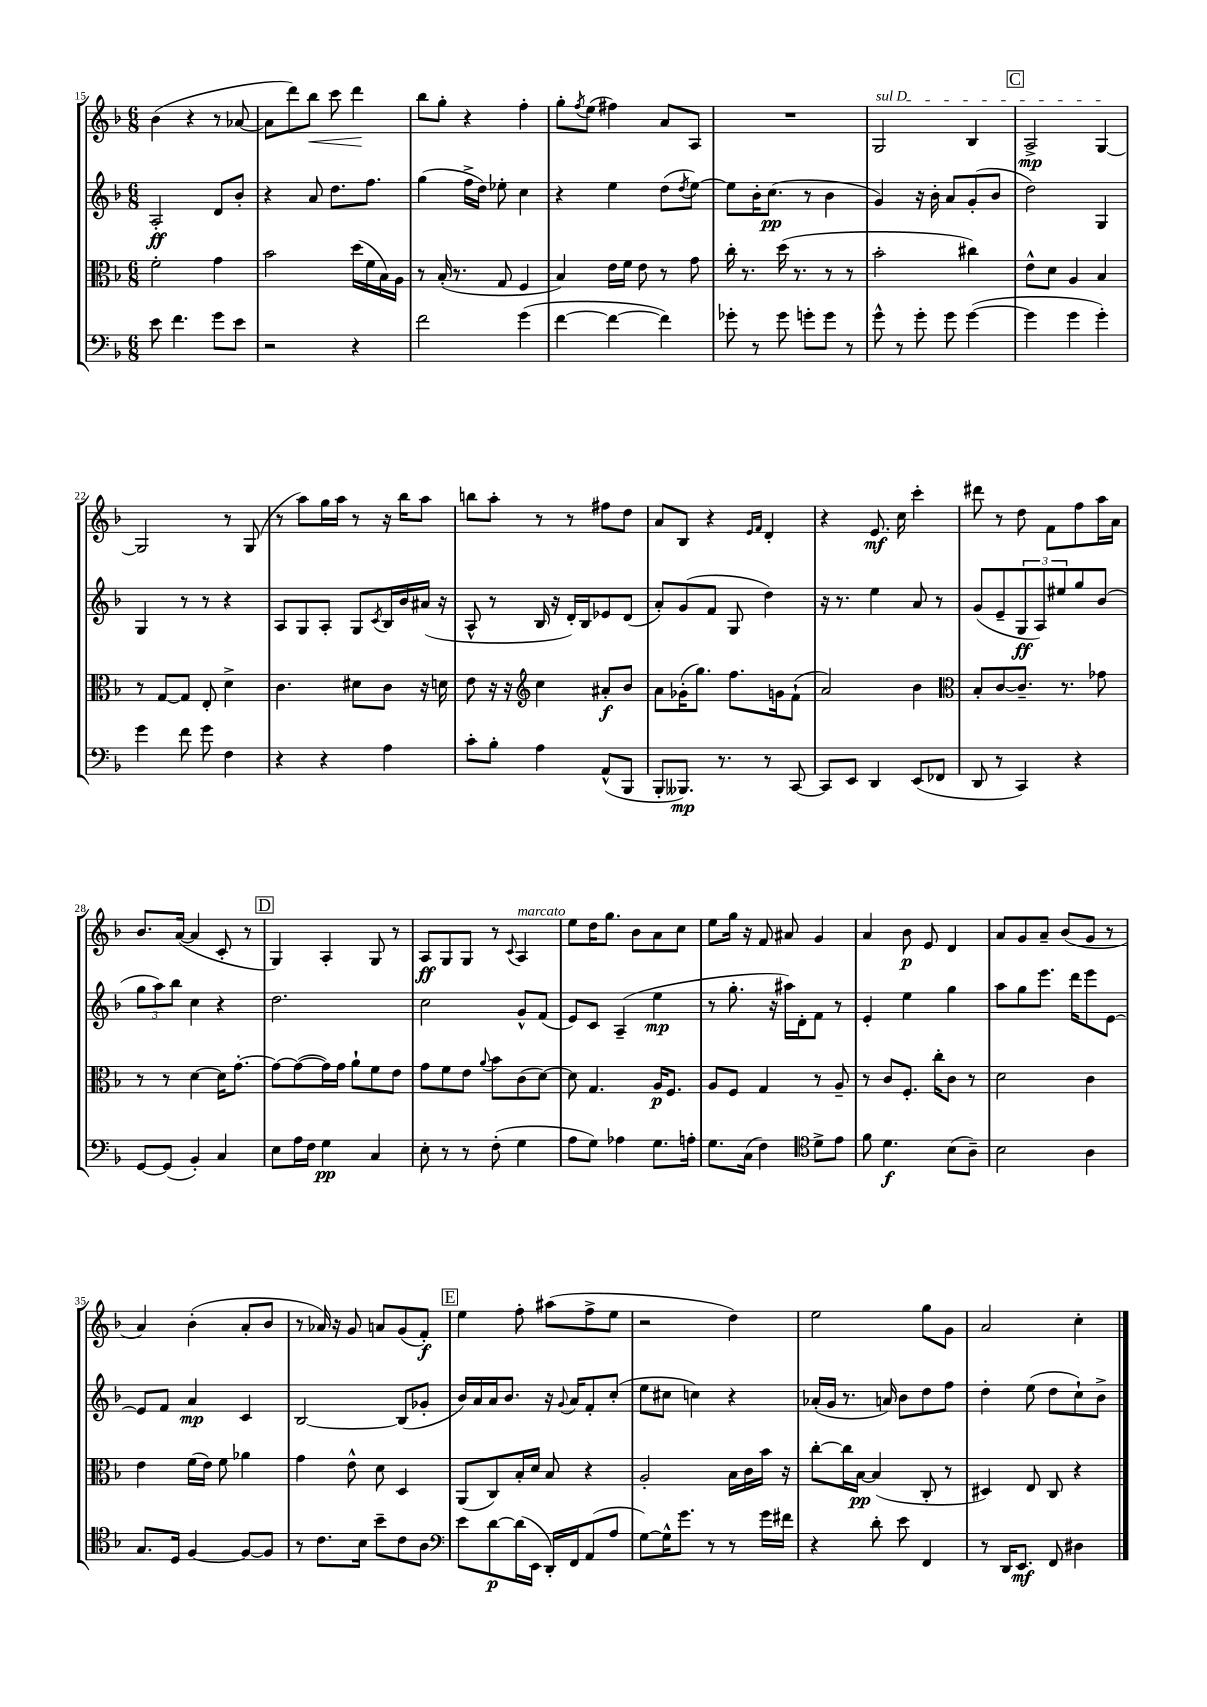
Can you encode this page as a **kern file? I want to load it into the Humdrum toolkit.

**kern	**kern	**kern	**kern
*staff4	*staff3	*staff2	*staff1
*clefF4	*clefC3	*clefG2	*clefG2
*k[b-]	*k[b-]	*k[b-]	*k[b-]
*M6/8	*M6/8	*M6/8	*M6/8
8e\	2f'\	2A'/	(4b-\
4.f\	.	.	.
.	.	.	4r
8g\L	4g\	8d/L	8r
8e\J	.	8b-'/J	[8a-/
=	=	=	=
2r	2b-\	4r	8a-\]L
.	.	.	8ddd\)
.	.	8a/	8bb-\J
.	.	8.dd\L	8ccc\
4r	(16dd\LL	.	4ddd\
.	16f\	8.ff\J	.
.	16B-\)	.	.
.	16A\JJ	.	.
=	=	=	=
2f\	8r	(4gg\	8bb-\L
.	(16B-'/	.	8gg'\J
.	8.r	.	.
.	.	16ff^\LL	4r
.	.	16dd\JJ)	.
.	8G/	8ee-'\	.
(4g\	4F/	4cc\	4ff'\
=	=	=	=
[4f\	4B-/)	4r	8gg'\L
.	.	.	8qff/
.	.	.	(8ee\J
4f\_	16e\LL	4ee\	4ff#\)
.	16f\JJ	.	.
.	8e\	.	.
4f\])	8r	(8dd\L	8a/L
.	.	8qdd/	.
.	8g\	[8ee\J)	8A/J
=	=	=	=
8g-'\	16cc'\	8ee\]L	2.r
.	8.r	.	.
8r	.	16b-'\K	.
.	.	(8.cc\J	.
8g-\	(16dd\	.	.
.	8.r	.	.
8g'\L	.	8r	.
8g\J	8r	4b-\	.
8r	8r	.	.
=	=	=	=
8g^^\	2b-'\	4g/)	2G/
8r	.	.	.
8g'\	.	16r	.
.	.	16b-'\	.
8g\	.	8a/L	.
([4g\	4cc#\)	(8g'/	4B-/
.	.	8b-/J	.
=	=	=	=
4g\]	8e^^\L	2dd\)	2A^/
.	8d\J	.	.
4g\	4A/	.	.
4g'\)	4B-/	4G/	[4G/
=	=	=	=
4g\	8r	4G/	2G/]
.	[8G/L	.	.
8f\	8G/]J	8r	.
8g\	8E'/	8r	.
4F\	4d^\	4r	8r
.	.	.	(8G/
=	=	=	=
4r	4.c\	8A/L	8r
.	.	8G/	8aa\L)
4r	.	8A'/J	16gg\L
.	.	.	16aa\JJ
.	8d#\L	8G/L	8r
.	.	8qc/	.
4A\	8c\J	16B-/L	16r
.	.	16b-/	16bb-\LK
.	16r	(16a#/JJ	8aa\J
.	16d\	16r	.
=	=	=	=
8c'\L	8e\	8A^^/	8bb\L
8B-'\J	16r	8r	8aa'\J
.	16r	.	.
*	*clefG2	*	*
4A\	4cc\	16B-/	8r
.	.	16r	.
.	.	16d'/LL)	8r
.	.	16B-/J	.
(8AA^^/L	8a#'/L	8e-/	8ff#\L
8BBB-/J	8b-/J	(8d/J	8dd\J
=	=	=	=
8BBB-'/L	8a\L	8a'/L)	8a/L
8.BBB--/J)	(16g-'\K	(8g/	8B-/J
.	8.gg\J)	.	.
.	.	8f/J	4r
8.r	.	.	.
.	8.ff\L	8G/	.
.	.	.	16qqe/LL
.	.	.	16qqf/JJ
8r	.	4dd\)	4d'/
.	16g\k	.	.
[8CC/	(8f`\J	.	.
=	=	=	=
8CC/]L	2a/)	16r	4r
.	.	8.r	.
8EE/J	.	.	.
4DD/	.	4ee\	8.e/
.	.	.	16cc\
(8EE/L	4b-\	8a/	4ccc'\
8FF-/J	.	8r	.
=	=	=	=
*	*clefC3	*	*
8DD/	8B-'/L	(8g/L	8ddd#\
8r	[8c/	8e~/	8r
4CC/)	8.c~/]J	12G/	8dd\
.	.	12A/)	.
.	.	.	8f\L
.	.	12ee#/	.
.	8.r	.	.
4r	.	8gg/	8ff\
.	8g-\	(8b-/J	16aa\L
.	.	.	16a\JJ
=	=	=	=
[8GG/L	8r	12gg\L	8.b-/L
.	.	12aa\)	.
(8GG/]J	8r	.	.
.	.	12bb-\J	.
.	.	.	([16a/Jk
4BB-'/)	[4d\	4cc\	4a/]
4C/	16d\]LK	4r	8c'/
.	[8.g'\J	.	.
.	.	.	8r
=	=	=	=
8E\L	8g\_L	2.dd\	4G/)
16A\L	(8g\_	.	.
16F\JJ	.	.	.
4G\	16g\]L)	.	4A'/
.	16g\JJ	.	.
.	8a`\L	.	.
4C/	8f\	.	8G/
.	8e\J	.	8r
=	=	=	=
8E'\	8g\L	2cc\	8A/L
8r	8f\	.	8G/
8r	8e\J	.	8G/J
.	8qqa/	.	.
(8F'\	8b-\L	.	8r
.	.	.	8qqc/
4G\	(8c\	8g^^/L	4A/
.	[8d\J)	(8f/J	.
=	=	=	=
8A\L	8d\]	8e/L)	8ee\L
8G\J)	4.G/	8c/J	16dd\K
.	.	.	8.gg\J
4A-\	.	(4A~/	.
.	.	.	8b-\L
8.G\L	16A/LK	4ee\	8a\
.	8.F/J	.	.
.	.	.	8cc\J
16A'\Jk	.	.	.
=	=	=	=
8.G\L	8A/L	8r	8ee\L
.	8F/J	8.gg'\	16gg\Jk
(16C\Jk	.	.	16r
4F\)	4G/	.	8f/
.	.	16r	.
.	.	16aa#\LL)	8a#/
.	.	16d'\J	.
*clefC4	*	*	*
8d^\L	8r	8f\J	4g/
8e\J	8A~/	8r	.
=	=	=	=
8f\	8r	4e'/	4a/
4.d\	8c/L	.	.
.	8.F'/J	4ee\	8b-\
.	.	.	8e/
.	16cc'\LK	.	.
(8B-\L	8c\J	4gg\	4d/
8A~\J)	8r	.	.
=	=	=	=
2B-\	2d\	8aa\L	8a/L
.	.	8gg\	8g/
.	.	8.eee\J	8a~/J
.	.	.	(8b-/L
.	.	16ddd\LK	.
4A\	4c\	8eee\	8g/J
.	.	[8e\J	8r
=	=	=	=
8.G/L	4e\	8e/]L	4a/)
.	.	8f/J	.
16D/Jk	.	.	.
[4F/	(16f\LL	4a/	(4b-'\
.	16e\JJ)	.	.
.	8f\	.	.
8F/_L	4a-\	4c/	8a'/L
8F/]J	.	.	8b-/J
=	=	=	=
8r	4g\	[2B-/	8r
8.c\L	.	.	16a-/)
.	.	.	16r
.	8e^^\	.	8g/
16B-\Jk	.	.	.
8b-~\L	8d\	.	8a/L
8c\	4D/	(8B-/]L	(8g/
8A\J	.	8g-'/J	8f'/J)
=	=	=	=
*clefF4	*	*	*
8e\L	(8AA/L	16b-/LL)	4ee\
.	.	16a/	.
[8d\	8C/)	16a/J	.
.	.	8.b-/J	.
(16d\]L	16B-'/L	.	8ff'\
16EE\JJ	16d/JJ	.	.
16DD'/LL)	8B-/	16r	(8aa#\L
.	.	8qqg/	.
16FF/J	.	16a/LK	.
(8AA/	4r	8f'/	8ff^\
8A/J	.	(8cc'/J	8ee\J
=	=	=	=
[8G\L)	2A'/	8ee\L	2r
16G^^\]K	.	8cc#\J	.
8.g\J	.	.	.
.	.	4cc\)	.
8r	.	.	.
8r	16B-\LL	4r	4dd\)
.	16c\	.	.
16g\LL	16b-\JJ	.	.
16f#\JJ	16r	.	.
=	=	=	=
4r	[8cc'\L	(16a-'/LL	2ee\
.	.	16g/JJ	.
.	16cc\]L	8.r	.
.	[16B-\JJ	.	.
8d'\	(4B-/]	.	.
.	.	16a/)	.
8e\	.	8b-\L	.
4FF/	8C'/	8dd\	8gg\L
.	8r	8ff\J	8g\J
=	=	=	=
8r	4D#/)	4dd'\	2a/
16DD/LK	.	.	.
8.EE/J	.	.	.
.	8E/	(8ee\	.
8FF/	8C/	8dd\L	.
4D#\	4r	8cc`\)	4cc'\
.	.	8b-^\J	.
==	==	==	==
*-	*-	*-	*-
